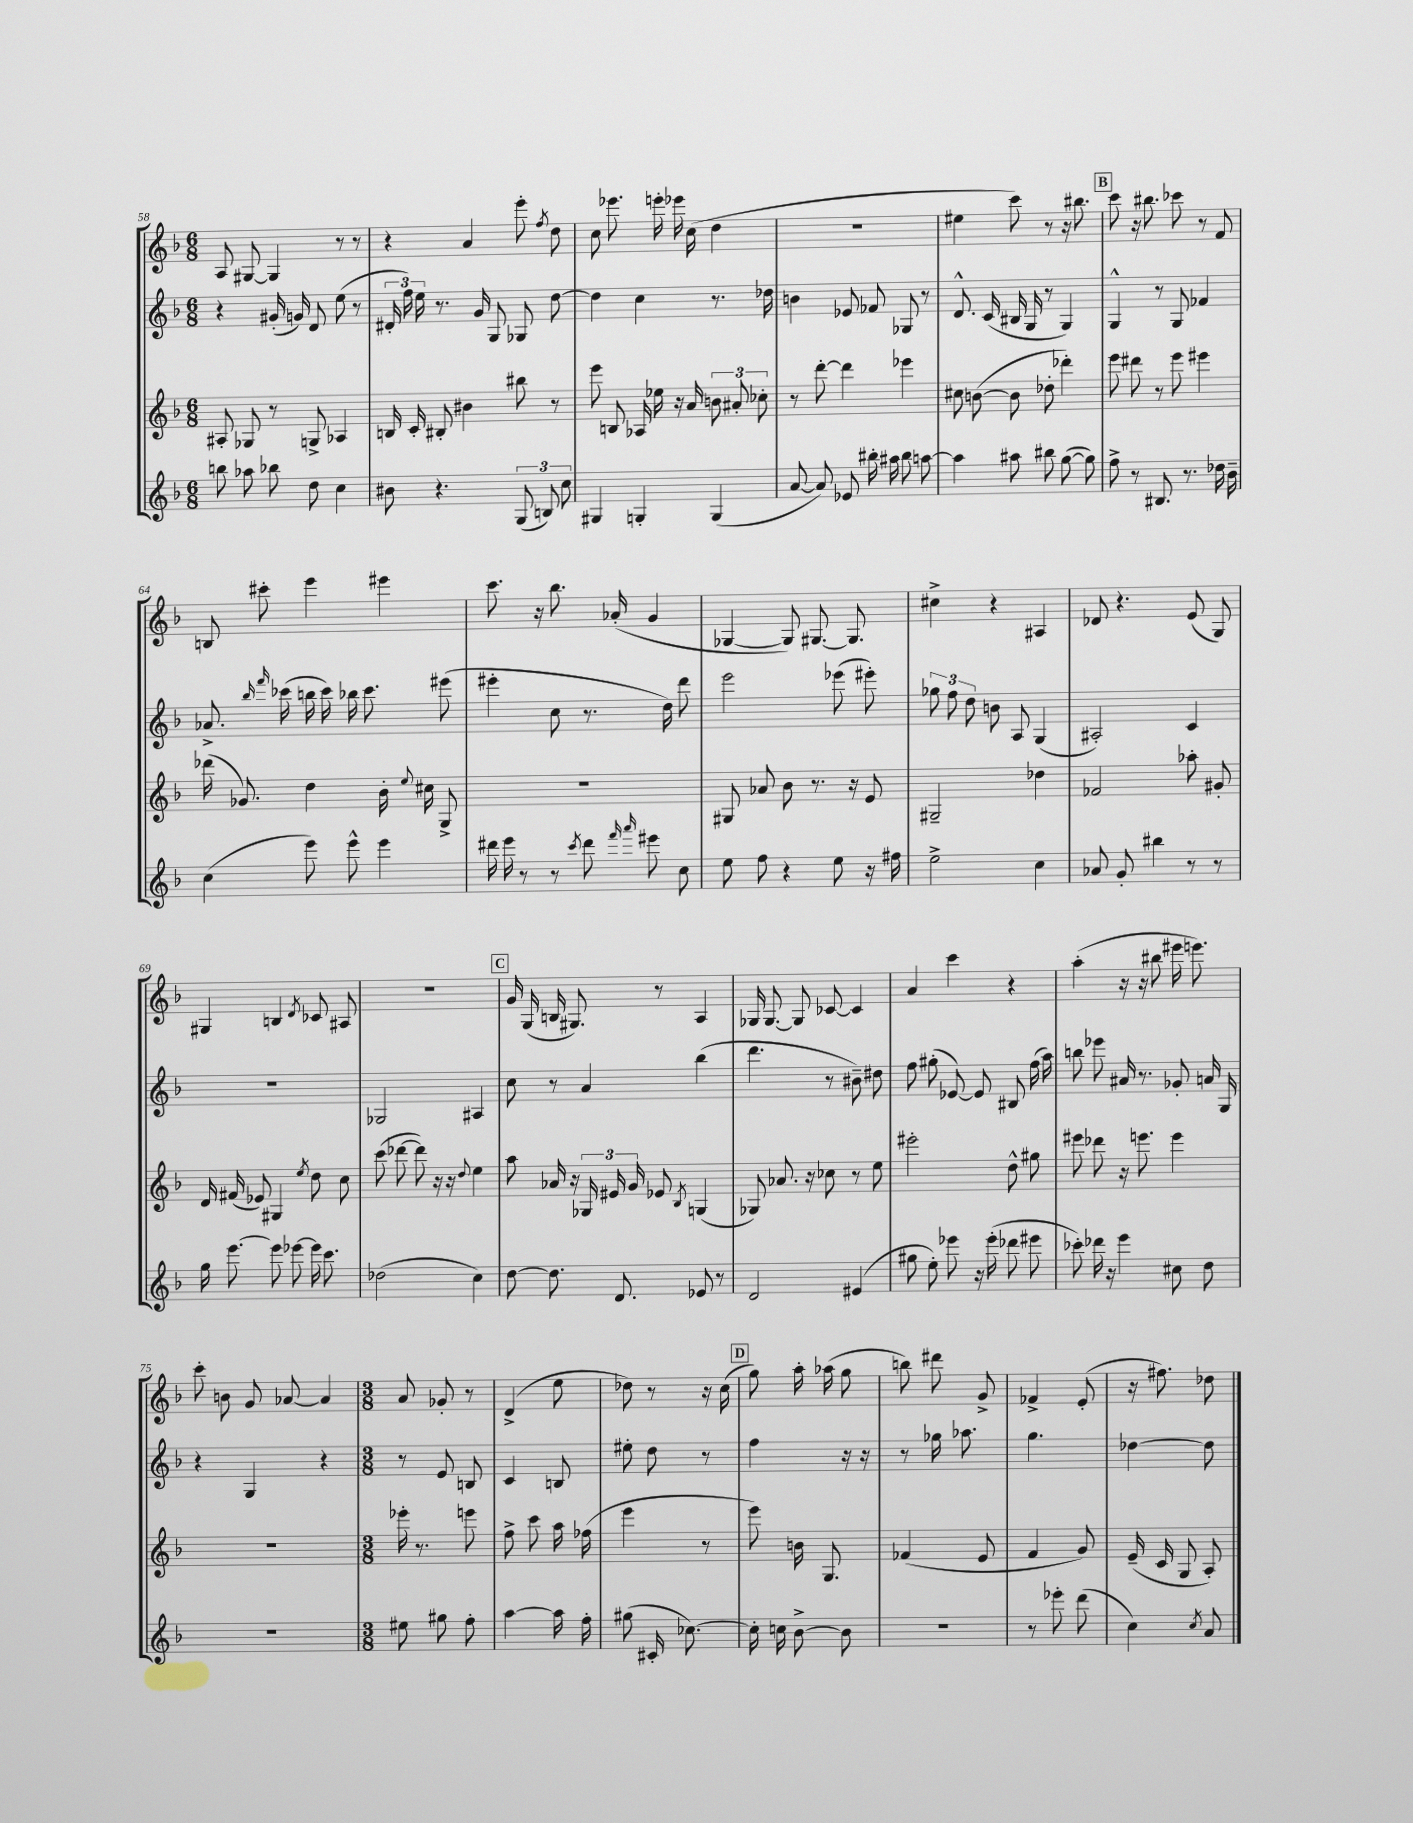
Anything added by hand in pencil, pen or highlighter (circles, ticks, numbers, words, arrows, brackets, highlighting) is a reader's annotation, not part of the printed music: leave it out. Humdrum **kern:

**kern	**kern	**kern	**kern
*staff4	*staff3	*staff2	*staff1
*clefG2	*clefG2	*clefG2	*clefG2
*k[b-]	*k[b-]	*k[b-]	*k[b-]
*M6/8	*M6/8	*M6/8	*M6/8
8bb\	8A#'/	4r	8A/
8aa-\	8G-/	.	[8G#/
8bb-\	8r	(16g#'/	4G#/]
.	.	16g/)	.
8dd\	8G^/	8d/	.
4cc\	4A-/	(8ee\	8r
.	.	8r	8r
=	=	=	=
8b#\	16B/	24d#'/	4r
.	.	24ff\)	.
.	16c'/	.	.
.	.	24ee\	.
4.r	8B#'/	8.r	.
.	4b#\	.	4a/
.	.	16g/	.
.	.	8G/	.
(12G/	8bb#\	8G-/	8eee'\
12B/)	.	.	.
.	.	.	8qff/
.	8r	[8dd\	8dd\
12cc\	.	.	.
=	=	=	=
4G#/	8eee\	4dd\]	8cc\
.	8B/	.	8.eee-\
4G'/	16A-/	4cc\	.
.	16ee-\	.	16eee'\
.	16r	.	16eee-\
.	16a/	.	(16cc\
(4G/	12b\	8.r	4dd\
.	12a#'/	.	.
.	12cc-'\	.	.
.	.	16dd-\	.
=	=	=	=
[8a/	8r	4b\	2.r
8a/])	[8ddd'\	.	.
8e-/	4ddd\]	8e-/	.
16bb#'\	.	8f-/	.
16aa#\	.	.	.
8bb#\	4eee-\	8G-/	.
[8aa\	.	8r	.
=	=	=	=
4aa\]	8cc#\	8.d^^/	4ee#\
.	([8b\	.	.
.	.	(16c/	.
8aa#\	8b\]	16B#/	8ccc\)
.	.	16G/	.
8bb#\	8dd-'\	8r	8r
([8gg\	4ddd-'\)	4G/)	16r
.	.	.	8.bb#\
8gg\])	.	.	.
=	=	=	=
8ff^\	8eee\	4G^^/	8ccc\
8r	8ddd#\	.	16r
.	.	.	8.bb#\
8.B#/	8r	8r	.
.	8eee\	8G/	8ccc-\
8.r	.	.	.
.	4eee#\	4f-/	8r
16dd-\	.	.	8f/
16b-~\	.	.	.
=	=	=	=
(4cc\	(16ddd-\	8.a-^/	8B/
.	8.g-/)	.	.
.	.	.	8ccc#'\
.	.	16qqbb-/	.
.	.	16qqfff/	.
.	.	(16ccc-\	.
8eee\)	4dd\	16bb\	4eee\
.	.	16ccc-\)	.
8eee^^\	.	16bb-\	.
.	.	8.ccc-\	.
4eee\	16b-'\	.	4eee#\
.	8qqee/	.	.
.	16cc#\	.	.
.	8G^/	(8eee#\	.
=	=	=	=
16ddd#\	2.r	4eee#'\	8.ccc\
16eee\	.	.	.
8r	.	.	.
.	.	.	16r
8r	.	8cc\	8.bb-\
8qccc/	.	.	.
8ddd#\	.	8.r	.
.	.	.	(16a-'/
16qqfff/	.	.	.
16qqaaa/	.	.	.
8eee#\	.	.	4g/
.	.	16dd\)	.
8cc\	.	8ddd\	.
=	=	=	=
8ee\	8G#/	2eee\	[4G-/
8ff\	8a-/	.	.
4r	8b-\	.	8G-/])
.	8.r	.	[8.G#/
8ee\	.	(8eee-\	.
.	16r	.	8.G#/]
16r	8e/	8eee#'\)	.
16ff#\	.	.	.
=	=	=	=
2ee^\	2G#~/	12gg-\	4cc#^\
.	.	12ff\	.
.	.	12dd\	.
.	.	8b\	4r
.	.	8A/	.
4cc\	4dd-\	(4G/	4A#/
=	=	=	=
8a-/	2f-/	2A#'/)	8d-/
8g'/	.	.	4.r
4bb#\	.	.	.
8r	8aa-'\	4c/	(8e/
8r	8g#'/	.	8G/)
=	=	=	=
16gg\	16d/	2.r	4G#/
[8.eee\	(16f#/	.	.
.	8e-/)	.	.
8eee\]	4G#/	.	4B/
[8eee-\	.	.	.
.	8qee/	.	8qd/
16eee-\]	8dd\	.	8c-/
8.ccc\	.	.	.
.	8cc\	.	8A#/
=	=	=	=
(2dd-\	(8ccc\	2G-/	2.r
.	[8ddd-\	.	.
.	8ddd-\])	.	.
.	16r	.	.
.	16r	.	.
.	8qqdd/	.	.
4cc\)	4ee\	4A#/	.
=	=	=	=
[8dd\	8aa\	8cc\	16g/
.	.	.	(16G/
8.dd\]	16a-/	8r	16B/
.	16r	.	8.G#/)
.	24G-/	4a/	.
.	24e#/	.	.
8.d/	.	.	.
.	24g/	.	.
.	8e-/	.	8r
.	8qB-/	.	.
8e-/	(4G/	(4bb-\	4A/
8r	.	.	.
=	=	=	=
2d/	8G-/)	4.ddd\	16G-/
.	.	.	[8.G-/
.	8.a-/	.	.
.	.	.	8G-/]
.	16r	.	.
.	8cc-\	8r	[8c-/
(4e#/	8r	8b#~\)	4c-/]
.	8ee\	8dd#\	.
=	=	=	=
8gg#\	2eee#'\	8ff\	4a/
8ee'\)	.	(8gg#'\	.
8eee-\	.	[8e-/)	4ccc\
16r	.	8e-/]	.
(16eee-'\	.	.	.
8ddd-\	8dd^^\	8B#/	4r
8eee#\	8gg#\	(16ff\	.
.	.	16aa\)	.
=	=	=	=
8ccc-'\)	8eee#\	8bb\	(4aa'\
16ddd-\	8ddd-\	8eee-\	.
16r	.	.	.
4eee\	16r	16a#/	16r
.	8.eee\	8.r	16r
.	.	.	8bb#\
8cc#\	4eee\	8g-'/	16eee#\
.	.	.	8.eee\)
8dd\	.	16a/	.
.	.	16G/	.
=	=	=	=
2.r	2.r	4r	8ccc'\
.	.	.	8b\
.	.	4G/	8g/
.	.	.	[8a-/
.	.	4r	4a-/]
=	=	=	=
*M3/8	*M3/8	*M3/8	*M3/8
8ee#\	16eee-'\	8r	8a/
.	8.r	.	.
8gg#\	.	8e/	8g-'/
8ff'\	8eee\	8B/	8r
=	=	=	=
[4aa\	8ff^\	4c/	(4d^/
.	8ccc\	.	.
16aa\]	16aa\	8B/	8ee\
16ff'\	(16ff-\	.	.
=	=	=	=
(8gg#\	4eee\	8ee#'\	8dd-\)
16c#'/	.	8dd\	8r
[8.cc-\)	.	.	.
.	8r	8r	16r
.	.	.	(16cc\
=	=	=	=
16cc-'\]	8eee\)	4ff\	8gg\)
16cc\	.	.	.
[8b-^\	16b\	.	16aa'\
.	8.G/	.	(16aa-\
8b-\]	.	16r	8gg\
.	.	16r	.
=	=	=	=
4.r	(4f-/	8r	8bb\)
.	.	16gg-\	8ddd#\
.	.	8.aa-\	.
.	8e/	.	8g^/
=	=	=	=
8r	4f/	4.gg\	4f-^/
8eee-'\	.	.	.
(8ddd\	8g/)	.	(8e'/
=	=	=	=
4cc\)	(16e~/	[4dd-\	16r
.	16c/	.	8.ff#\)
.	8G/	.	.
8qcc/	.	.	.
8a/	8A'/)	8dd-\]	8dd-\
==	==	==	==
*-	*-	*-	*-
